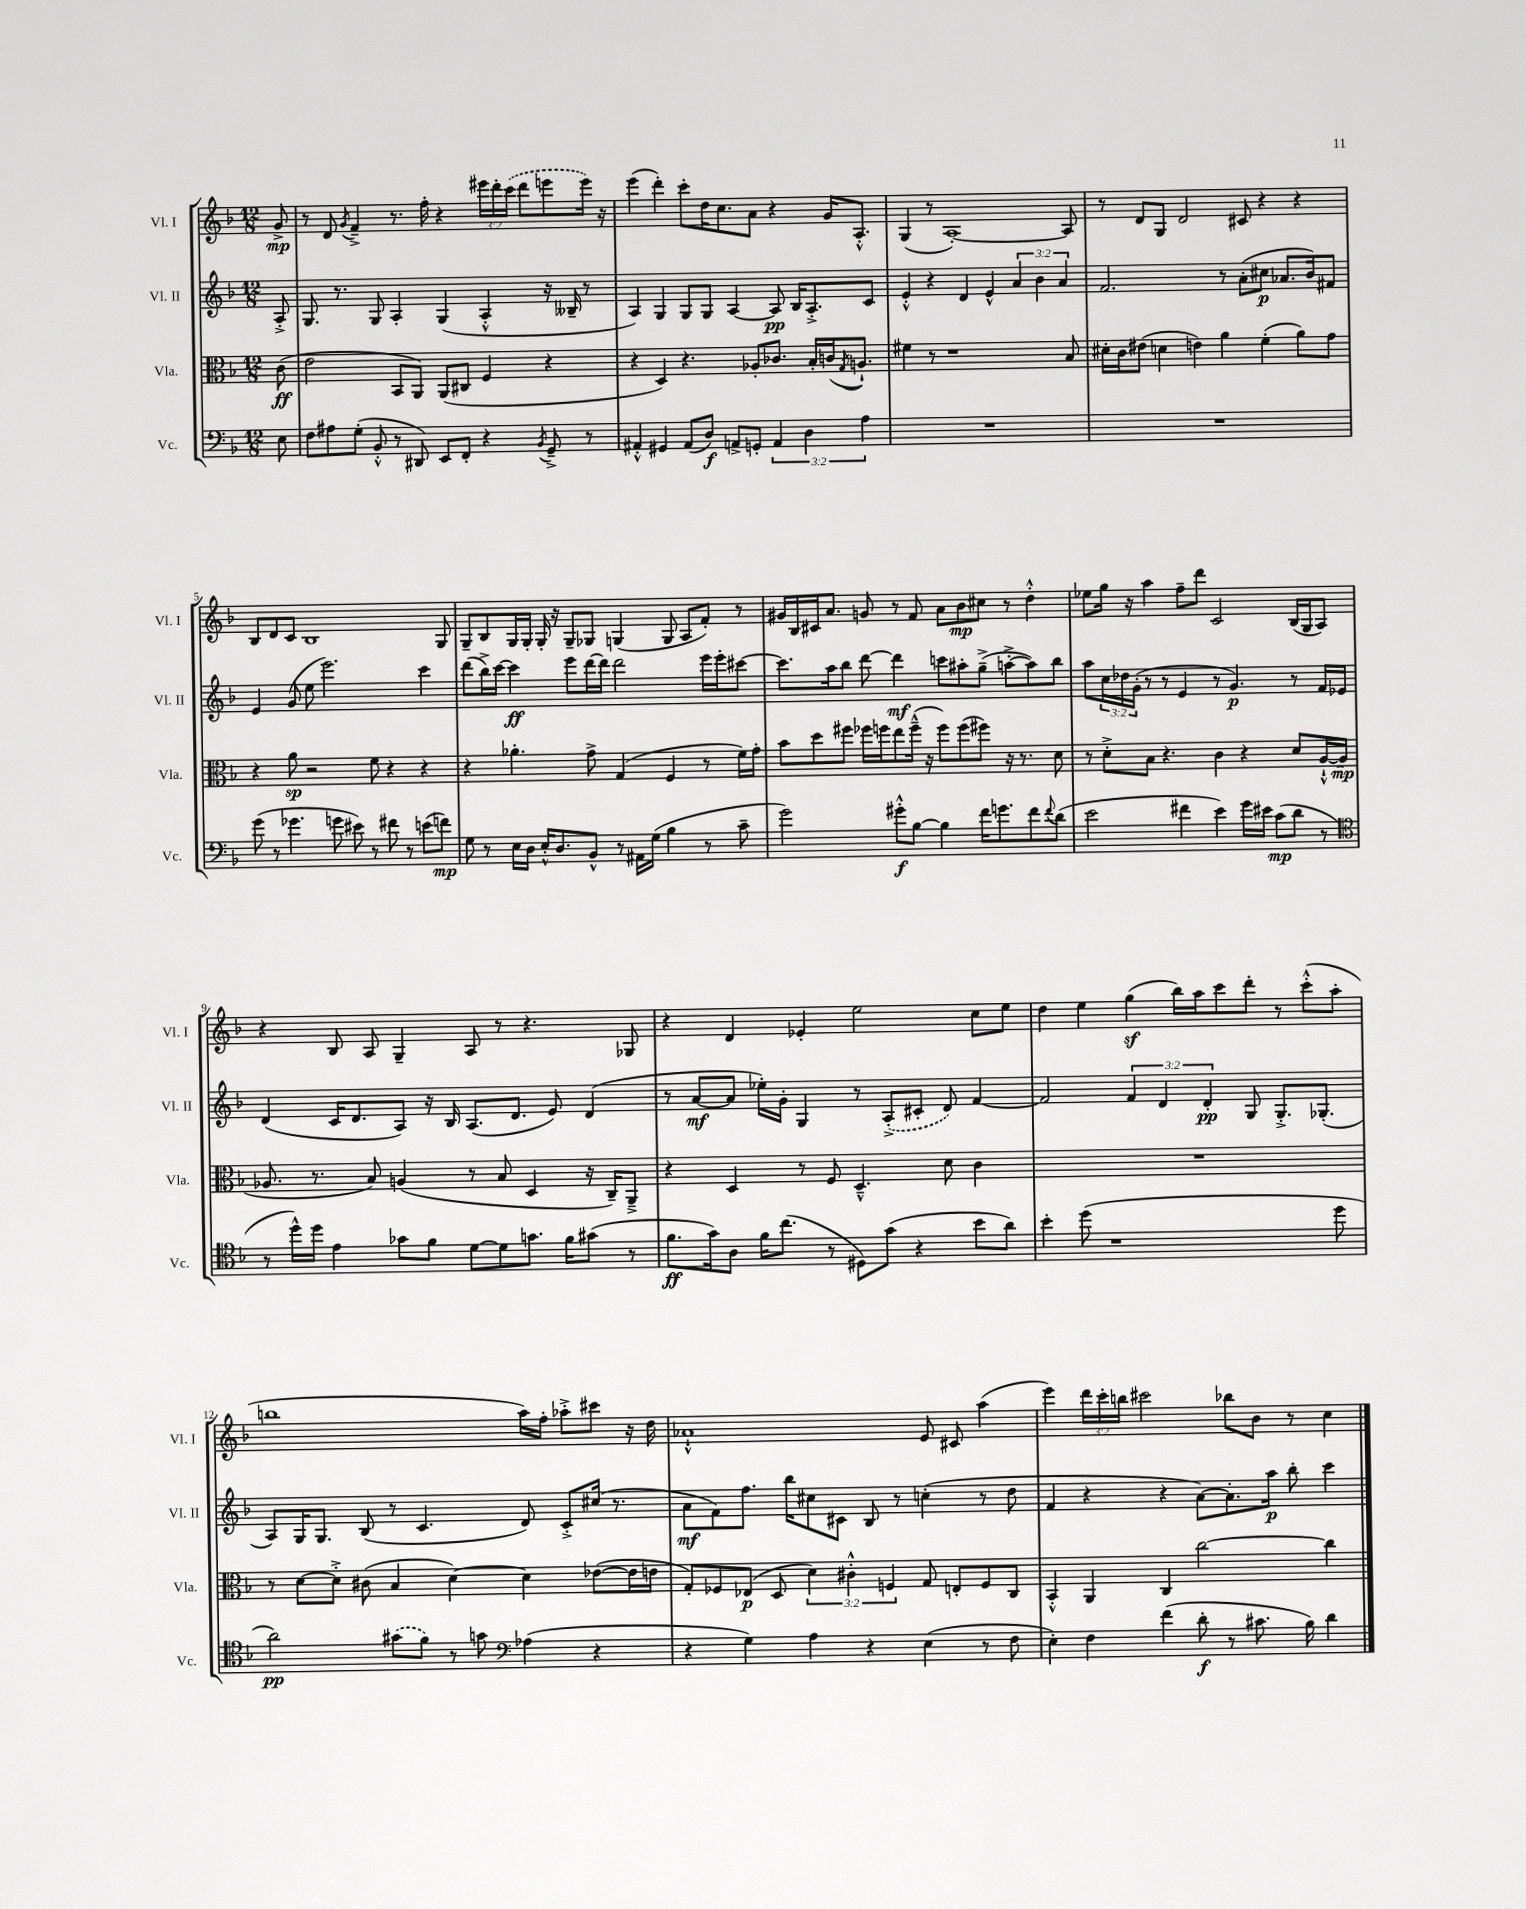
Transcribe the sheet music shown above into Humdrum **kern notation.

**kern	**kern	**kern	**kern
*staff4	*staff3	*staff2	*staff1
*clefF4	*clefC3	*clefG2	*clefG2
*k[b-]	*k[b-]	*k[b-]	*k[b-]
*M12/8	*M12/8	*M12/8	*M12/8
8E	(8c	8A'^	8g^
=	=	=	=
8F	2e	8.G	8r
8A#	.	.	8d
.	.	8.r	.
.	.	.	8qg
(8G'	.	.	4f~^
8BB-'^^	.	8G	.
8r	8BB-	4A'	8.r
8DD#)	8AA)	.	.
.	.	.	16ff'
8EE	(8AA	(4G	4r
8FF'	8C#	.	.
4r	4F	4A'^^	24eee#
.	.	.	24ddd'
.	.	.	(24ccc
.	.	.	8ddd
8qBB-	.	.	.
8GG~^	4r	16r	8eee
.	.	16B--~	.
8r	.	8r	16eee)
.	.	.	16r
=	=	=	=
4AA#'^^	4r	4A)	(4eee
4GG#	4D)	4G	4ddd')
(8AA#	4.r	8G	8ccc'
8D)	.	8G	16dd
.	.	.	8.cc
8AA^	.	[4A	.
8GG'	8A-'	.	8a
6AA	8.c-	8A]	4r
.	.	16B-	.
6D	.	.	.
.	16B-'	8.A'^	.
.	(16c	.	16g
.	8qG	.	.
.	8.A`)	.	8.A'^^
6A	.	.	.
.	.	8c	.
=	=	=	=
1.r	4f#	4e'^^	(4G
.	8r	4r	8r
.	1r	.	[1A')
.	.	4d	.
.	.	4e^^	.
.	.	6a	.
.	.	6b-	.
.	.	6a	.
.	8B-	.	8A]
=	=	=	=
1.r	16d#'	2.f	8r
.	16c	.	.
.	(8e#	.	8d
.	4d	.	8G
.	.	.	2d
.	4e)	.	.
.	4a	8r	.
.	.	(8a'	8c#
.	(4f'	8cc#	4r
.	.	8.a-	.
.	8a)	.	4r
.	.	16b-)	.
.	8g	8f#	.
=	=	=	=
(8g	4r	4e	8B-
8r	.	.	8d
4.g-	8a	(8g	8c
.	2r	8ee	1B-
.	.	2.eee)	.
8g	.	.	.
8e#)	.	.	.
8r	8f	.	.
8f#	4r	.	.
8r	.	.	.
(8e	4r	4ccc	.
8f)	.	.	8G
=	=	=	=
8G	4r	(8ddd	8G~
8r	.	16bb-^)	8B-
.	.	[16ccc	.
16E	4.a-'	4ccc]	16G
16D	.	.	16G'
16E'^^	.	.	16G'
8.D	.	.	16r
.	.	8eee	8G~
8BB-^^	8g^	[16ddd	8G-
.	.	16ddd]	.
8r	(4G	2ddd	(4G
16AA#	.	.	.
(16G	.	.	.
4B-	4F	.	8G
.	.	.	8A
8r	8r	16eee	8f')
.	.	16eee'	.
8c~	16f)	[8ccc#	8r
.	16g'	.	.
=	=	=	=
2g)	8b-	8.ccc#]	16g#
.	.	.	16B-
.	8dd	.	16c#
.	.	16aa	8.a
.	8ff#	8bb-	.
.	16ff-	[8ddd	8g
.	16ff	.	.
8g#'^^	8ee	4ddd]	8r
[8B-	(16ff~^^	.	8f
.	16r	.	.
4B-]	8ff)	8ccc	8a
.	(8ff	8aa#'	8b-
16f	8ff#)	(8gg~^	8cc#
8.g	.	.	.
.	16r	[8aa'^	8r
.	8.r	.	.
8f	.	8aa])	4dd'^^
8qqf	.	.	.
(8d	8d	8bb-	.
=	=	=	=
2e	8r	8aa	8ee-
.	8d'^	24cc	16gg
.	.	24dd-	.
.	.	.	16r
.	.	(24g'	.
.	8B-	8r	4aa
.	4.r	8r	.
4f#	.	4e	8ff~
.	.	.	8ddd
4e)	4c	8r	2c
.	.	4.g)	.
16g	4r	.	.
16e#	.	.	.
(8c	.	.	.
8d	8d	8r	(16B-
.	.	.	16G
8r	[16A`^^	16f	8A)
.	(16A]	16e-	.
=	=	=	=
*clefC4	*	*	*
8r	8.A-	(4d	4r
16dd^^)	.	.	.
16dd	8.r	.	.
4e	.	16c	8B-
.	.	8.d	.
.	8B-)	.	8A
8g-	(4A	8A)	4G~
8f	.	16r	.
.	.	16B-	.
[8d	8r	(8.A	8A
8d]	8B-	.	8r
.	.	8.d	.
8.g	4D	.	4.r
.	.	8e)	.
16f	.	.	.
(8g#	16r	(4d	.
.	16C~)	.	.
8r	8AA~^	.	8G-
=	=	=	=
8.f	4r	8r	4r
.	.	[8a	.
16g)	.	.	.
8A	4D	8a]	4d
16f	.	16ee-')	.
(8.cc	.	16g'	.
.	8r	4G	4e-'
8r	8F	.	.
8D#)	4.D~^^	8r	2ee
(8g	.	(8A'^	.
4r	.	8c#'	.
.	8d	8d)	.
8b-	4c	[4f	8cc
8a)	.	.	8ee
=	=	=	=
4b-'	1.r	2f]	4dd
(8dd	.	.	4ee
1r	.	.	.
.	.	6f	(4gg
.	.	6d	.
.	.	.	16bb-)
.	.	.	16aa
.	.	6d'	.
.	.	.	8ccc
.	.	8G	8ddd'
.	.	8.G'^	8r
.	.	.	(8ccc'^^
.	.	(8.G-'	.
8dd	.	.	8aa'
=	=	=	=
2a)	8r	8A)	1bb
.	[8d	16G	.
.	.	8.G	.
.	8d'^]	.	.
.	(8c#	(8B-	.
(8g#	4B-	8r	.
8f)	.	4.c	.
8r	[4d)	.	.
8g	.	.	.
*clefF4	*	*	*
(4A-	4d]	8d)	16aa)
.	.	.	16ff'
.	.	8c'^	8aa-'^
4r	([8e-	(16cc#	8ccc#
.	.	8.r	.
.	16e-]	.	16r
.	16e	.	16dd
=	=	=	=
4r	8G')	8a	1a-`^^
.	8F-	8f)	.
4G)	(8E-	8.ff	.
.	8D	.	.
.	.	16bb-	.
4A	6d)	8cc#	.
.	.	8c#	.
.	6c#'^^	.	.
4r	.	8B-	.
.	6F	.	.
.	.	8r	.
(4E	8G	(4cc'	8e
.	8E'	.	8c#
8r	8F	8r	(4aa
8F	8C	8dd	.
=	=	=	=
4E')	4BB-'^^	4f	4eee)
4F	4AA	4r	24ddd
.	.	.	24ccc'
.	.	.	24bb
.	.	.	2ccc#
(4f	4C	4r	.
8d'	[2cc	[8a)	.
8r	.	8.a']	8bb-
8.c#	.	.	8b-
.	.	16aa	.
.	.	8bb-'	8r
16B-)	.	.	.
4d	4cc]	4ccc	4cc
==	==	==	==
*-	*-	*-	*-
